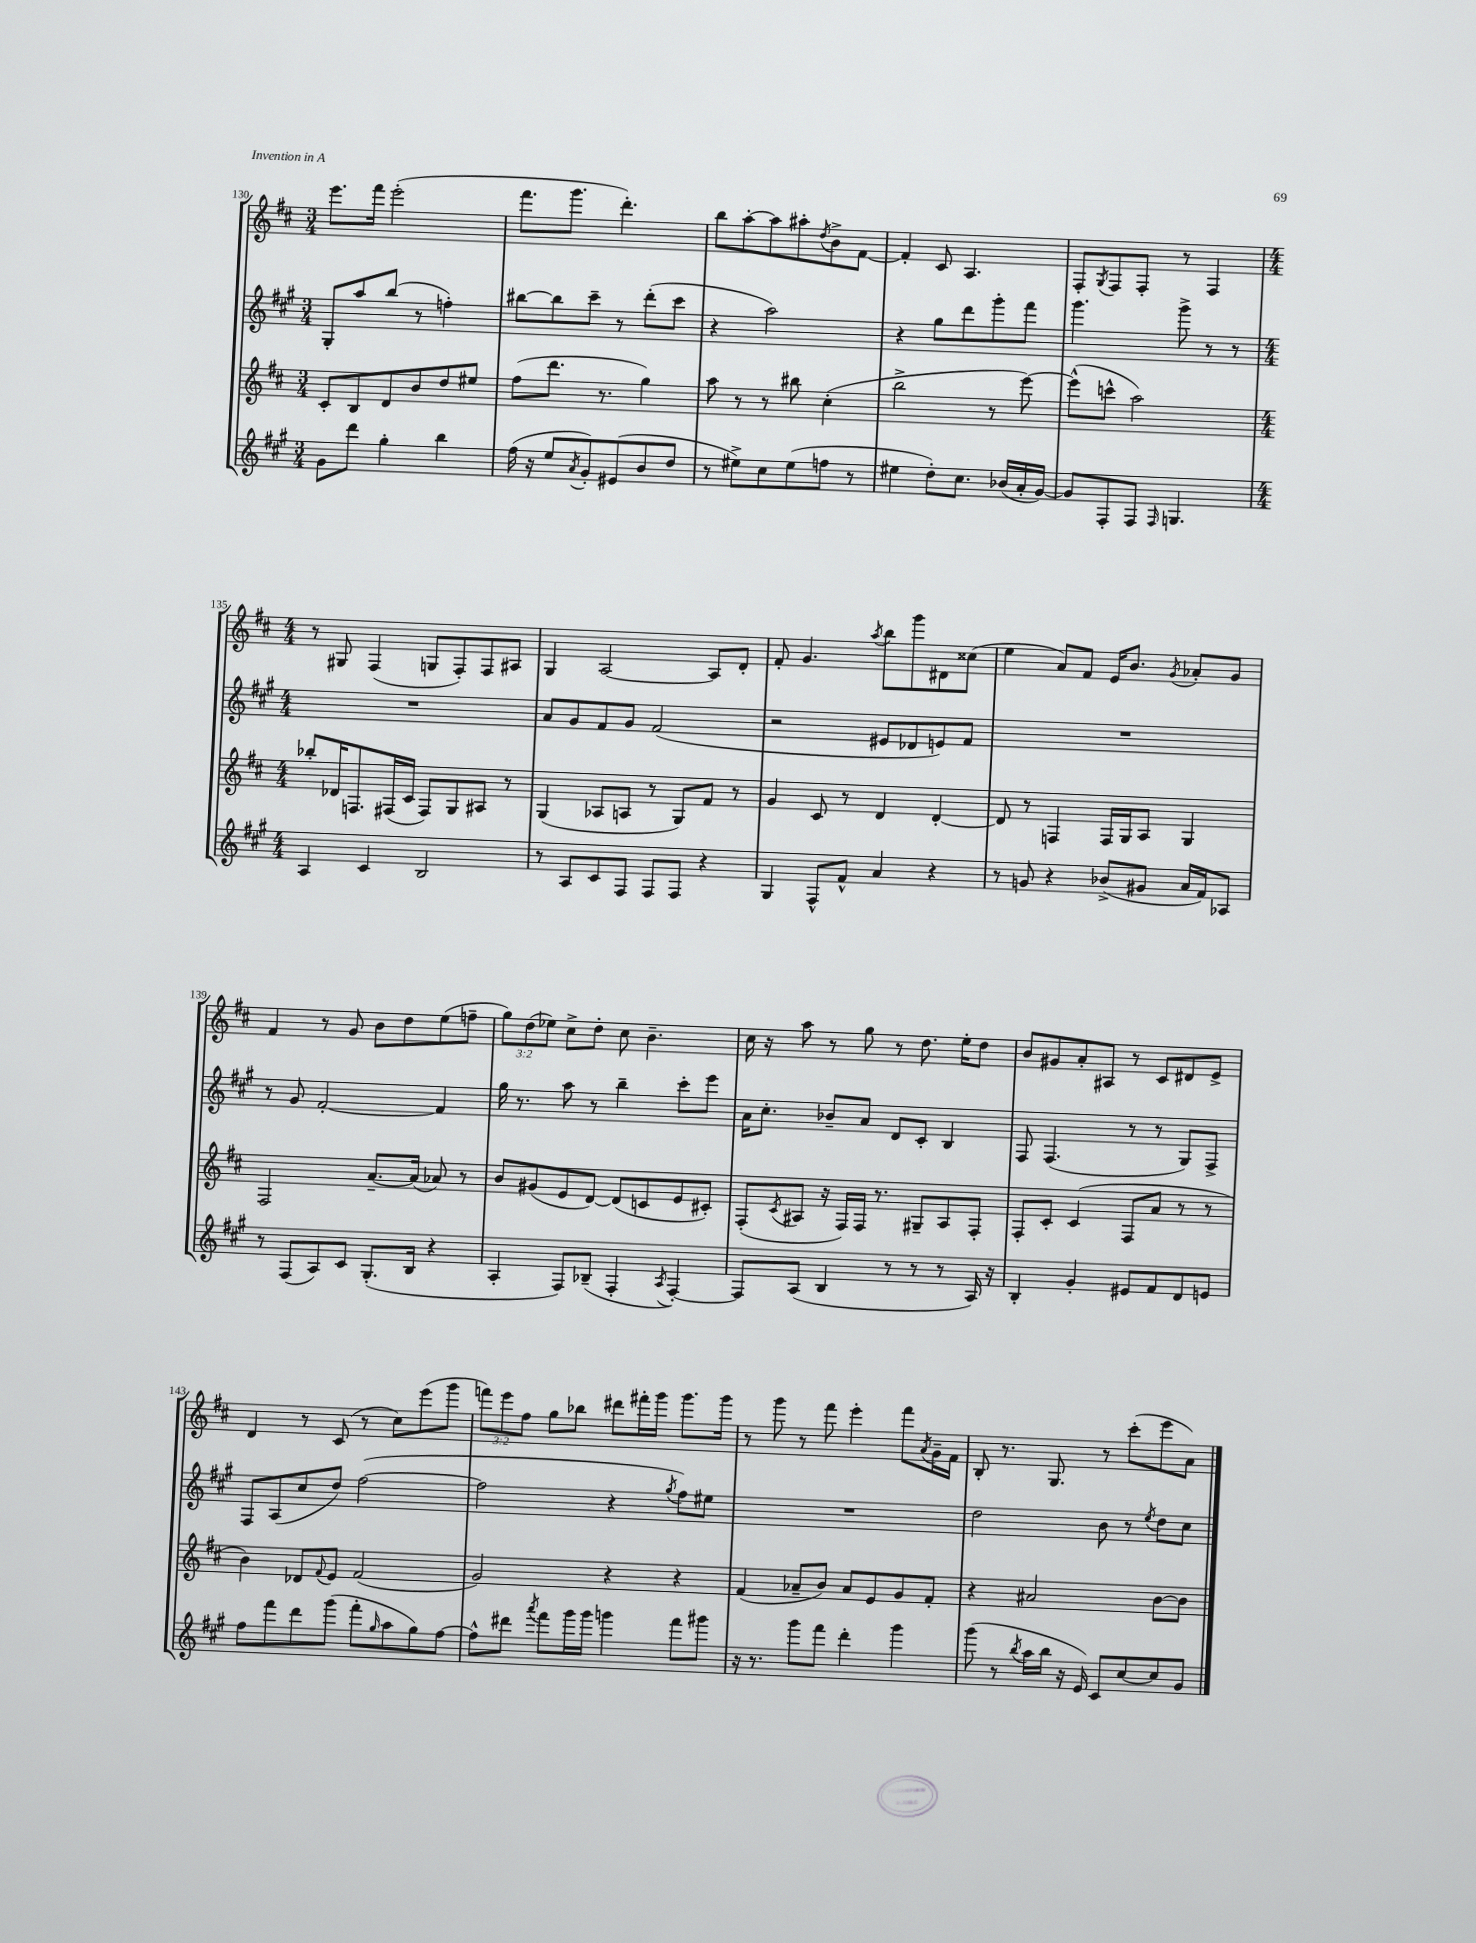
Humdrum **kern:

**kern	**kern	**kern	**kern
*staff4	*staff3	*staff2	*staff1
*clefG2	*clefG2	*clefG2	*clefG2
*k[f#c#g#]	*k[f#c#]	*k[f#c#g#]	*k[f#c#]
*M3/4	*M3/4	*M3/4	*M3/4
8g#	8c#'	8G#'	8.eee
8ddd	8B	8aa	.
.	.	.	16fff#
4gg#'	8d	(8bb	(2eee'
.	8b	8r	.
4bb	8dd	4ff')	.
.	8ee#	.	.
=	=	=	=
(16ff#	(8ff#	[8bb#	8.fff#
16r	.	.	.
8ee	8.ddd	8bb#]	.
.	.	.	8.ggg
8qa	.	.	.
8g#')	.	8ccc#~	.
.	8.r	.	.
(8e#	.	8r	4.ddd')
8b	4gg)	(8ddd'	.
8dd	.	8ccc#	.
=	=	=	=
8r	8aa	4r	8bb
8ee#^)	8r	.	[8aa'
8cc#	8r	2aa)	8aa]
(8ee#	8bb#	.	8aa#'
.	.	.	8qdd
8ff	(4cc#'	.	8b^
8r	.	.	[8f#
=	=	=	=
4ee#	2bb^	4r	4f#']
8dd')	.	8gg#	8c#
8.cc#	.	8ddd	4.A
.	8r	8ggg#'	.
(16b-	.	.	.
16a'	[8eee)	8fff#	.
[16g#)	.	.	.
=	=	=	=
8g#]	(8eee^^]	4.ggg#	8F#'
.	.	.	8qG
8F#'	8ccc^^	.	8F#
8F#	2aa)	.	8F#'
16qqF#	.	.	.
4.G	.	8ggg#^	8r
.	.	8r	4F#
.	.	8r	.
=	=	=	=
*M4/4	*M4/4	*M4/4	*M4/4
4A	8bb-'	1r	8r
.	16d-	.	8G#
.	8.F	.	.
4c#	.	.	(4F#
.	(16F#	.	.
.	16c#	.	.
2B	8F#)	.	8G
.	8G	.	8F#')
.	8A#	.	8F#
.	8r	.	8A#
=	=	=	=
8r	(4G	8a	4G
8A	.	8g#	.
8c#	8A-	8f#	[2A
8F#	8A	8g#	.
8F#	8r	(2f#	.
8F#	8G)	.	.
4r	8f#	.	8A]
.	8r	.	8d'
=	=	=	=
4G#	4g	2r	8f#'
.	.	.	4.g
8F#^^	8c#	.	.
8f#^^	8r	.	.
.	.	.	8qaa
4a	4d	8e#	8bb
.	.	8d-	8ggg
4r	[4d'	8e)	8d#
.	.	8f#	(8cc##
=	=	=	=
8r	8d]	1r	4ee
8g	8r	.	.
4r	4F	.	8a)
.	.	.	8f#
(8b-^	16F	.	16e
.	16G	.	8.b
8g#	8A	.	.
.	.	.	8qg
16a	4G	.	8a-'
16f#)	.	.	.
8A-	.	.	8g
=	=	=	=
8r	2F#	8r	4f#
(8F#	.	8g#	.
8A)	.	[2f#'	8r
8c#	.	.	8g
(8.G#'	[8.a~	.	8b
.	.	.	8dd
16B	(16a]	.	.
4r	8a-)	4f#]	(8ee
.	8r	.	8ff~
=	=	=	=
4A'	8b	16gg#	12gg)
.	.	8.r	.
.	.	.	(12dd
.	(8g#	.	.
.	.	.	12ee-)
8F#)	8e	8aa	8cc#^
(8B-~	[8d)	8r	8dd'
4F#'	(8d]	4bb~	8cc#
.	8c	.	4.b~
8qA	.	.	.
[4F#')	8e	8ccc#'	.
.	8c#')	8eee	.
=	=	=	=
8F#]	(8F#'	16a	16cc#
.	.	8.cc#'	16r
.	8qc#	.	.
(8A	8A#	.	8aa
4B	16r	8b-~	8r
.	16F#)	.	.
.	16F#	8a	8gg
.	8.r	.	.
8r	.	8d	8r
8r	8G#~	8c#'	8.dd
8r	8A#	4B	.
.	.	.	16ee'
16A)	8F#'	.	8dd
16r	.	.	.
=	=	=	=
4B'	8F#'	8F#	8b
.	8c#'	(4.F#	8g#
4g#'	(4c#	.	8a'
.	.	.	8A#
8e#	8F#	8r	8r
8f#	8a	8r	8c#
8d	8r	8G#)	8d#
8e	8r	8F#^	8e^
=	=	=	=
8ff#	4b)	8F#	4d
8fff#	.	(8A	.
8ddd	8d-	8cc#	8r
.	8qqf#	.	.
(8ggg#	8e	8dd)	(8c#
8fff#'	(2f#	([2ff#	8r
16qqgg#	.	.	.
8aa	.	.	8cc#)
8gg#)	.	.	(8eee
[8ff#	.	.	8ggg
=	=	=	=
8ff#^^]	2g)	2ff#]	12fff)
.	.	.	12eee
8ddd#	.	.	.
.	.	.	12ff#
8qaaa	.	.	.
8fff#	.	.	8gg
16ggg#	.	.	8bb-
16ggg#	.	.	.
4ggg	4r	4r	8ddd#
.	.	.	16fff#'
.	.	.	16ggg
.	.	8qgg#	.
8fff#	4r	8ff#)	8.ggg
8ggg#	.	8ee#	.
.	.	.	16ggg
=	=	=	=
16r	(4f#	1r	8r
8.r	.	.	.
.	.	.	8ggg
8ggg#	8a-~	.	8r
8fff#	8b)	.	8fff#
4ddd'	8a-	.	4eee'
.	8e	.	.
4ggg#	8g	.	8fff#
.	.	.	8qa
.	8f#'	.	16g~
.	.	.	16f#
=	=	=	=
(8ggg#	4r	2dd	8B'
8r	.	.	8.r
8qbb	.	.	.
16aa	2a#	.	.
16bb	.	.	8.G
16r	.	.	.
16e)	.	.	.
8c#	.	8b	8r
[8cc#	.	8r	(8ccc#'
.	.	8qee	.
8cc#]	[8b	8dd	8eee
8g#	8b]	8cc#	8a)
==	==	==	==
*-	*-	*-	*-
